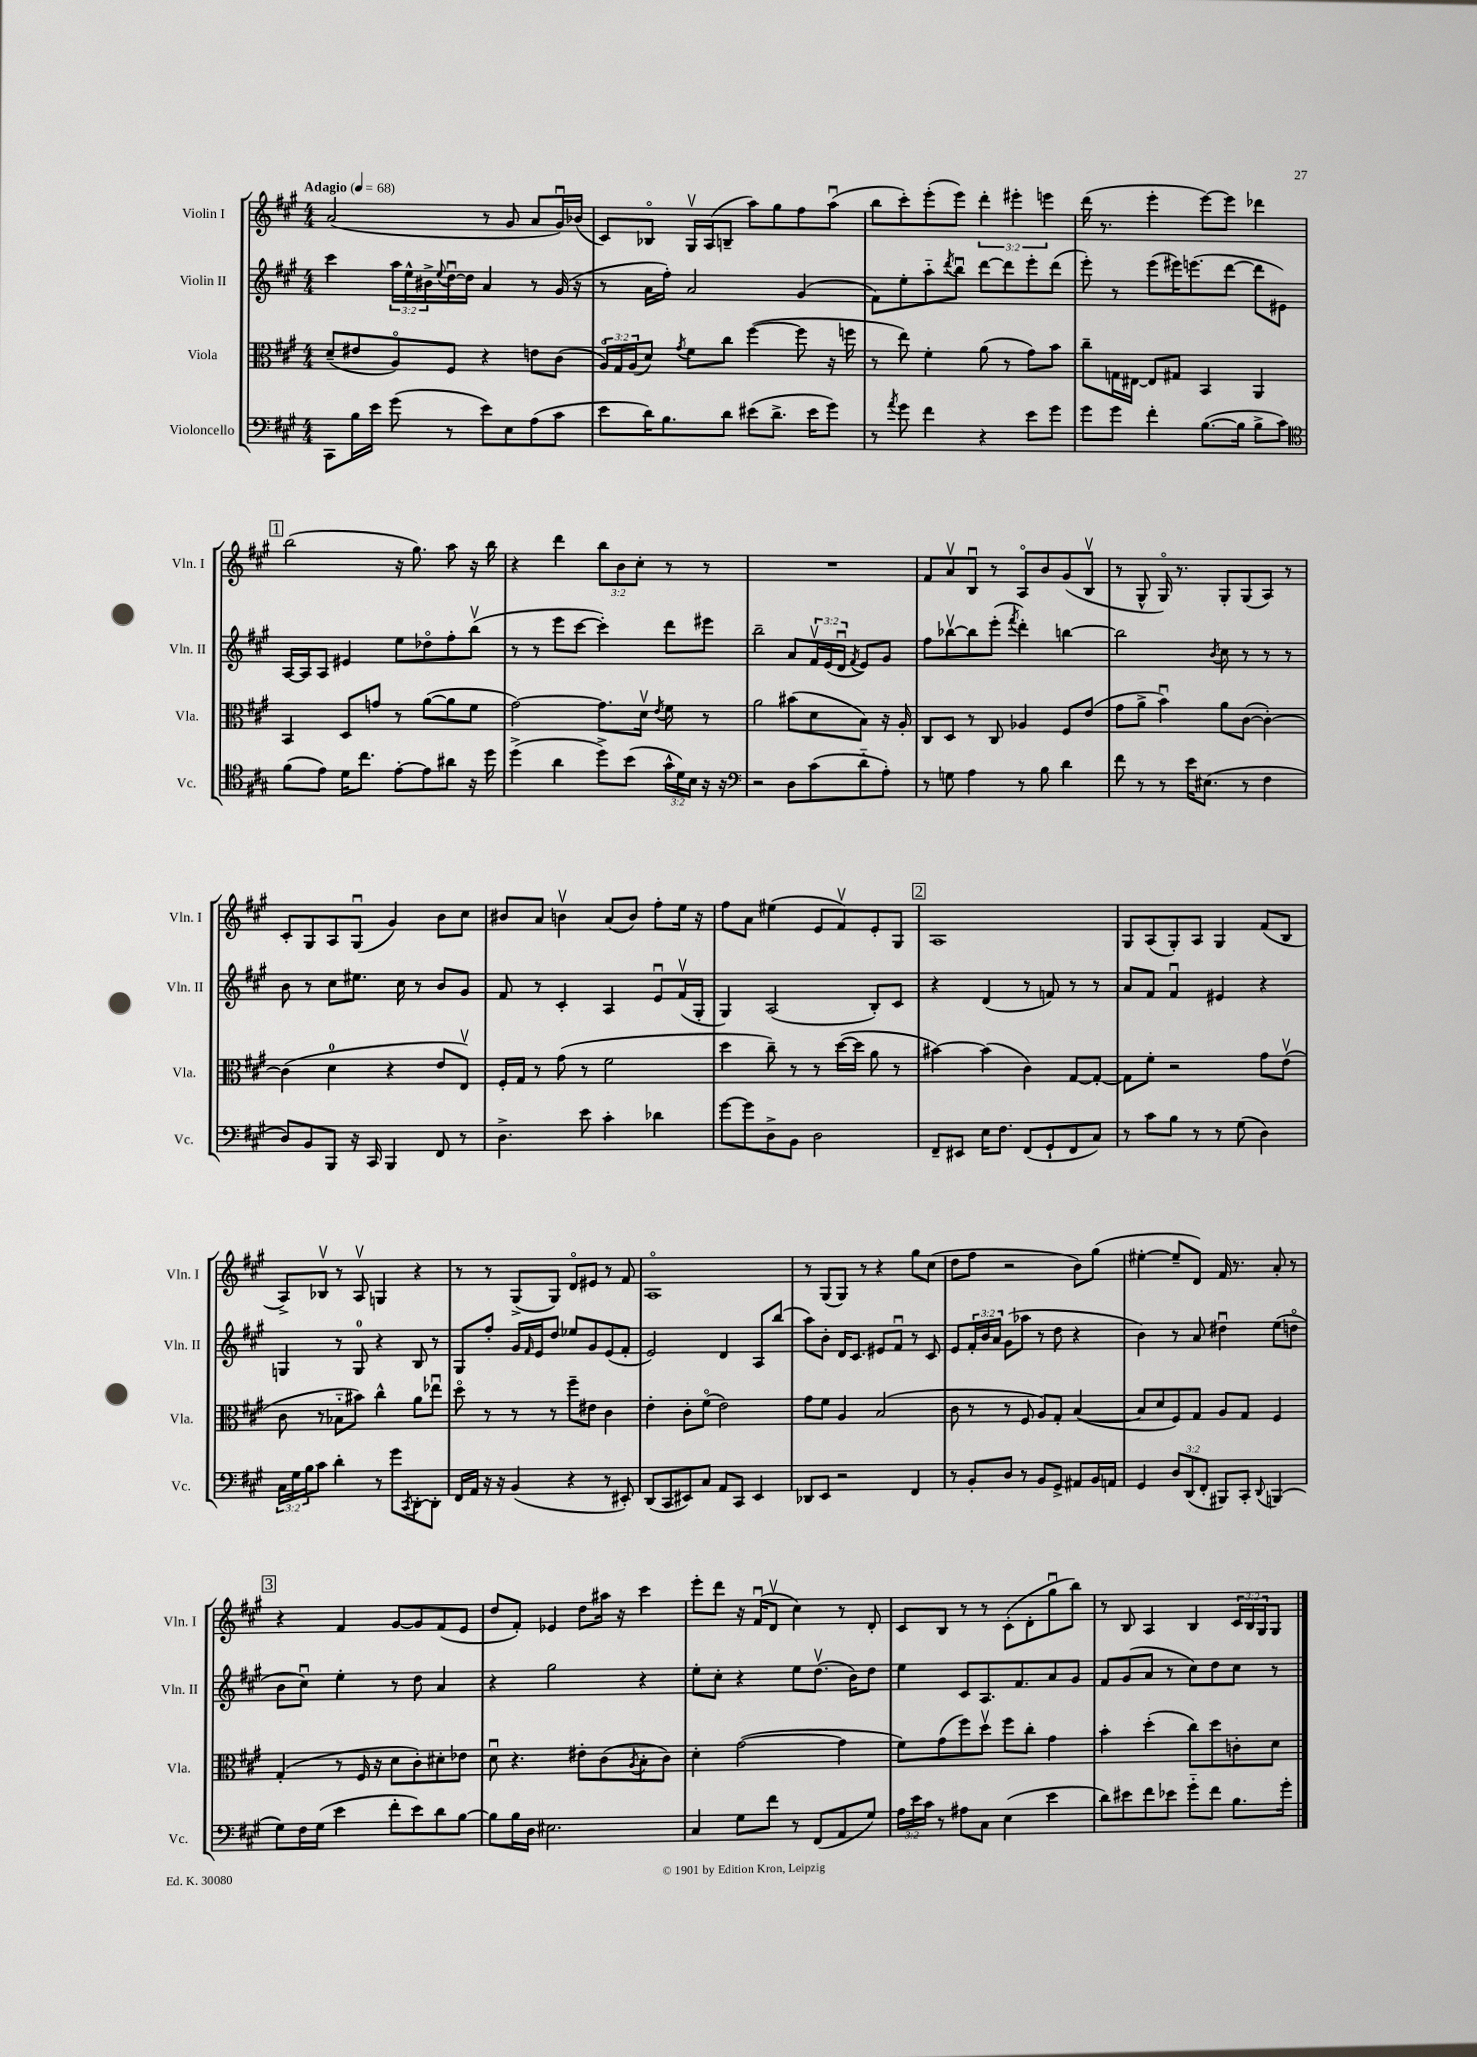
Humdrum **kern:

**kern	**kern	**kern	**kern
*staff4	*staff3	*staff2	*staff1
*clefF4	*clefC3	*clefG2	*clefG2
*k[f#c#g#]	*k[f#c#g#]	*k[f#c#g#]	*k[f#c#g#]
*M4/4	*M4/4	*M4/4	*M4/4
*MM68	*MM68	*MM68	*MM68
8CC#	(8d~	4ccc#	(2a
16B	8e#	.	.
16e	.	.	.
(8g#	8Ao)	24aa	.
.	.	24ee^^	.
.	.	24b#^	.
.	.	8qqee	.
8r	8F#	[16ddu	.
.	.	16dd]	.
8e)	4r	4a	8r
8E	.	.	8g#
(8A	8e	8r	8a
8c#	(8c#	(16g#	16g#u)
.	.	16r	(16b-
=	=	=	=
8e	24Ao)	8r	8c#)
.	24G#	.	.
.	(24A	.	.
16d)	8d)	16a	8B-o
8.B	.	16ff#')	.
.	8qg#	.	.
.	8f#	2a	16G#v
.	.	.	(16A
8d	8cc#	.	8B~
(8e#	([4ff#	.	8aa)
8.d^	.	.	8gg#
.	8ff#]	(4g#	8ff#
16e#	.	.	.
8g#)	16r	.	(8aau
.	16ff	.	.
=	=	=	=
8r	8r	8f#)	8bb
8qa	.	.	.
8g#	8ee)	8ee'	8ccc#')
4f#	4f#'	8aa'~	(8eee'
.	.	8qddd	.
.	.	8bbu	8eee)
4r	(8a	[8ddd	6ddd'
.	8r	8ddd]	.
.	.	.	6eee#'
8e	8g#)	8eee'	.
.	.	.	6eee
8g#	8b	(8ddd	.
=	=	=	=
8g#	8cc#~	8eee')	(16ddd
.	.	.	8.r
8g#	16G	8r	.
.	[16E#	.	.
4f#'	8E#]	(8eee	4eee'
.	8G#	16eee#)	.
.	.	(8.eee	.
([8.B	4BB	.	[8eee)
.	.	[8ddd	8eee]
16B]	.	.	.
8B^	4AA	8ddd]	4ddd-
8c#)	.	8e#)	.
=	=	=	=
*clefC4	*	*	*
(8f#	4BB	[16A	(2bb
.	.	16A]	.
8e)	.	8A	.
16d	8D	4e#	.
8.cc#	.	.	.
.	8g	.	.
[8e'	8r	8ee	16r
.	.	.	8.gg#)
8e]	([8a	8dd-o	.
8a#	8a]	8ff#'	8aa
16r	8f#	(8bbv	16r
16dd	.	.	16bb
=	=	=	=
(4dd^	[2g#)	8r	4r
.	.	8r	.
4a	.	8eee	4ddd
.	.	[8ccc#	.
8dd^)	8.g#]	4ccc#'])	12bb
.	.	.	12b
(8b	.	.	.
.	.	.	12cc#'
.	16dv	.	.
.	8qe	.	.
24g#^^	8f#	8ddd	8r
24d)	.	.	.
24B	.	.	.
16r	8r	8eee#	8r
16r	.	.	.
=	=	=	=
*clefF4	*	*	*
2r	2a	2bb~	1r
8D	(8b#	8a	.
(8c#	8d	24f#v	.
.	.	(24e	.
.	.	24du	.
.	.	8qf#	.
8d'~	8B)	8e)	.
8A')	16r	8g#	.
.	16A'	.	.
=	=	=	=
8r	8C#	8ff#	8f#
8G	8D	[8bb-v	8av
4A	8r	8bb-]	8Bu
.	8C#	(8eee'	8r
.	.	8qfff#	.
8r	4A-	4ddd')	8Ao
8B	.	.	8b
4d	8F#	[4bb	(8g#
.	(8e	.	8Bv
=	=	=	=
8f#	8g#	2bb]	8r
8r	8a^	.	8G#^^
8r	4bu)	.	16G#o)
.	.	.	8.r
16e	.	.	.
(8.E#	.	.	.
.	.	8qb	.
.	8a	8cc#	8G#'
8r	([8c#	8r	(8G#
4F#	4c#'_)	8r	8A)
.	.	8r	8r
=	=	=	=
8D)	(4c#]	8b	8c#'
8BB	.	8r	8G#
8BBB	4d	8cc#	8A
16r	.	8.ee#	(8G#u
16CC#	.	.	.
4BBB	4r	.	4g#)
.	.	16cc#	.
.	.	8r	.
8FF#	8e	8b	8b
8r	8Ev)	8g#	8cc#
=	=	=	=
4.D^	16F#'	8f#	8b#
.	16G#	.	.
.	8r	8r	8a
.	(8g#	4c#'	4bv
8e	8r	.	.
4c#'	2f#	4A	(8a
.	.	.	8b)
4d-	.	8eu	8ff#'
.	.	(16f#v	16ee
.	.	16G#'	16r
=	=	=	=
[8g#	4dd	4G#)	8ff#
8g#]	.	.	8a
8D^	8cc#~)	(2A	(4ee#
8BB	8r	.	.
2D	8r	.	8e
.	([16dd	.	8f#v)
.	16dd]	.	.
.	8a	8B')	8e'
.	8r	8c#	8G#
=	=	=	=
8FF#~	[4b#)	4r	1A
8EE#	.	.	.
16E	(4b#]	(4d	.
8.F#	.	.	.
(8FF#	4c#)	8r	.
8GG#`	.	8f)	.
8FF#	[8G#	8r	.
8C#)	8G#'_	8r	.
=	=	=	=
8r	8G#]	8a	8G#
8c#	8f#'	8f#	(8A
8B	2r	4f#u	8G#')
8r	.	.	8A
8r	.	4e#	4G#
(8G#	.	.	.
4D)	8g#	4r	(8f#
.	(8ev	.	8B
=	=	=	=
24C#	8c#	4G	8A^)
24G#	.	.	.
24B	.	.	.
8c#	8r	.	8B-v
4d'	8B-'~	8r	8r
.	8b#)	8G	8Av
8r	4cc#^^	4r	4G
8g#	.	.	.
8qCC#	.	.	.
[8DD'	8a	8B	4r
8DD']	8ee-u	8r	.
=	=	=	=
16FF#	8ddo	8G#	8r
16AA	.	.	.
16r	8r	8ff#'	8r
16r	.	.	.
(4BB	8r	16g#	(8G#^
.	.	16qqf#	.
.	.	16e	.
.	8r	8dd	8G#)
4r	8ff#~	8ee-	8do
.	8e#	8g#	8e#
8r	4c#	(8e	8r
8EE#')	.	8f#'	8f#
=	=	=	=
(8DD	4e'	2e)	1Ao
8CC#	.	.	.
8EE#)	8c#'	.	.
8C#	(8f#o	.	.
8AA	2e)	4d	.
8CC#	.	.	.
4EE#	.	8A	.
.	.	(8bb	.
=	=	=	=
8DD-	8g#	8aa)	8r
8EE	8f#	8b'	(8G#
2r	4A	16d	8G#)
.	.	8.c#	.
.	.	.	8r
.	(2B	8e#	4r
.	.	8f#u	.
4FF#	.	8r	8gg#
.	.	8c#	(8cc#
=	=	=	=
8r	8c#	8e	8dd
8BB'	8r	24f#'	8ff#
.	.	24b	.
.	.	24a	.
8D	8r	(8g#	2r
8r	8F#	8aa-	.
8BB	8A)	8r	.
8GG#^	8G#'	8dd	.
8AA#	([4B	4r	8b)
16BB	.	.	(8gg#
16AA	.	.	.
=	=	=	=
4GG#	8B]	4b)	[4ee#'
.	8d	.	.
12D	8F#)	8r	8ee#~]
(12DD	.	.	.
.	8G#	8a	8d)
12FF#'	.	.	.
8BBB#)	8A	4dd#u	16f#
.	.	.	8.r
8CC#'	8G#	.	.
8qqDD	.	.	.
(4BBB	4F#	(8ee	8a'
.	.	8ddo	8r
=	=	=	=
8G#)	(4G#'	8b	4r
16F#	.	8cc#u)	.
(16G#	.	.	.
4e	8r	4ee'	4f#
.	16F#	.	.
.	16r	.	.
8f#'	8d	8r	[8g#
8e)	8c#')	8dd	8g#]
8d	8d#'	4a	(8f#
[8B	8e-	.	8e
=	=	=	=
8B]	8du	4r	8dd
16B	4.r	.	8f#')
16D	.	.	.
2.E#	.	2gg#	4e-
.	8e#'	.	8dd
.	(8c#	.	16aa#
.	.	.	16r
.	8qA	.	.
.	8B'	4r	4ccc#
.	8c#)	.	.
=	=	=	=
4C#	4d'	8ee'	8eee'
.	.	8cc#'	8ddd
8G#	([2g#	4r	16r
.	.	.	(16f#u
8f#	.	.	8dv
8r	.	8ee	4cc#)
(8FF#	.	(8.ddv	.
8AA	4g#]	.	8r
.	.	16b)	.
8G#)	.	8dd	8d'
=	=	=	=
24A	8f#)	4ee	8c#
24e	.	.	.
24c#	.	.	.
8r	(8g#	.	8B
8A#	8ff#)	8c#	8r
8C#	8ddv	8.A	8r
(4E	8ff#	.	(8c#'
.	.	8.f#	.
.	8cc#'	.	8d'
4e	4g#	8a	8gg#u
.	.	8g#	8bb)
=	=	=	=
8d)	4b'	8f#	8r
8e#	.	(8g#	8B
8f#	(4dd'	8a	4A
8e-	.	8r	.
8g#'~	8cc#)	8cc#)	4B
8f#	8dd	8dd	.
8.B	8c'	8cc#	24c#
.	.	.	24B
.	.	.	24G#
.	8d	8r	8G#
16g#'	.	.	.
==	==	==	==
*-	*-	*-	*-
